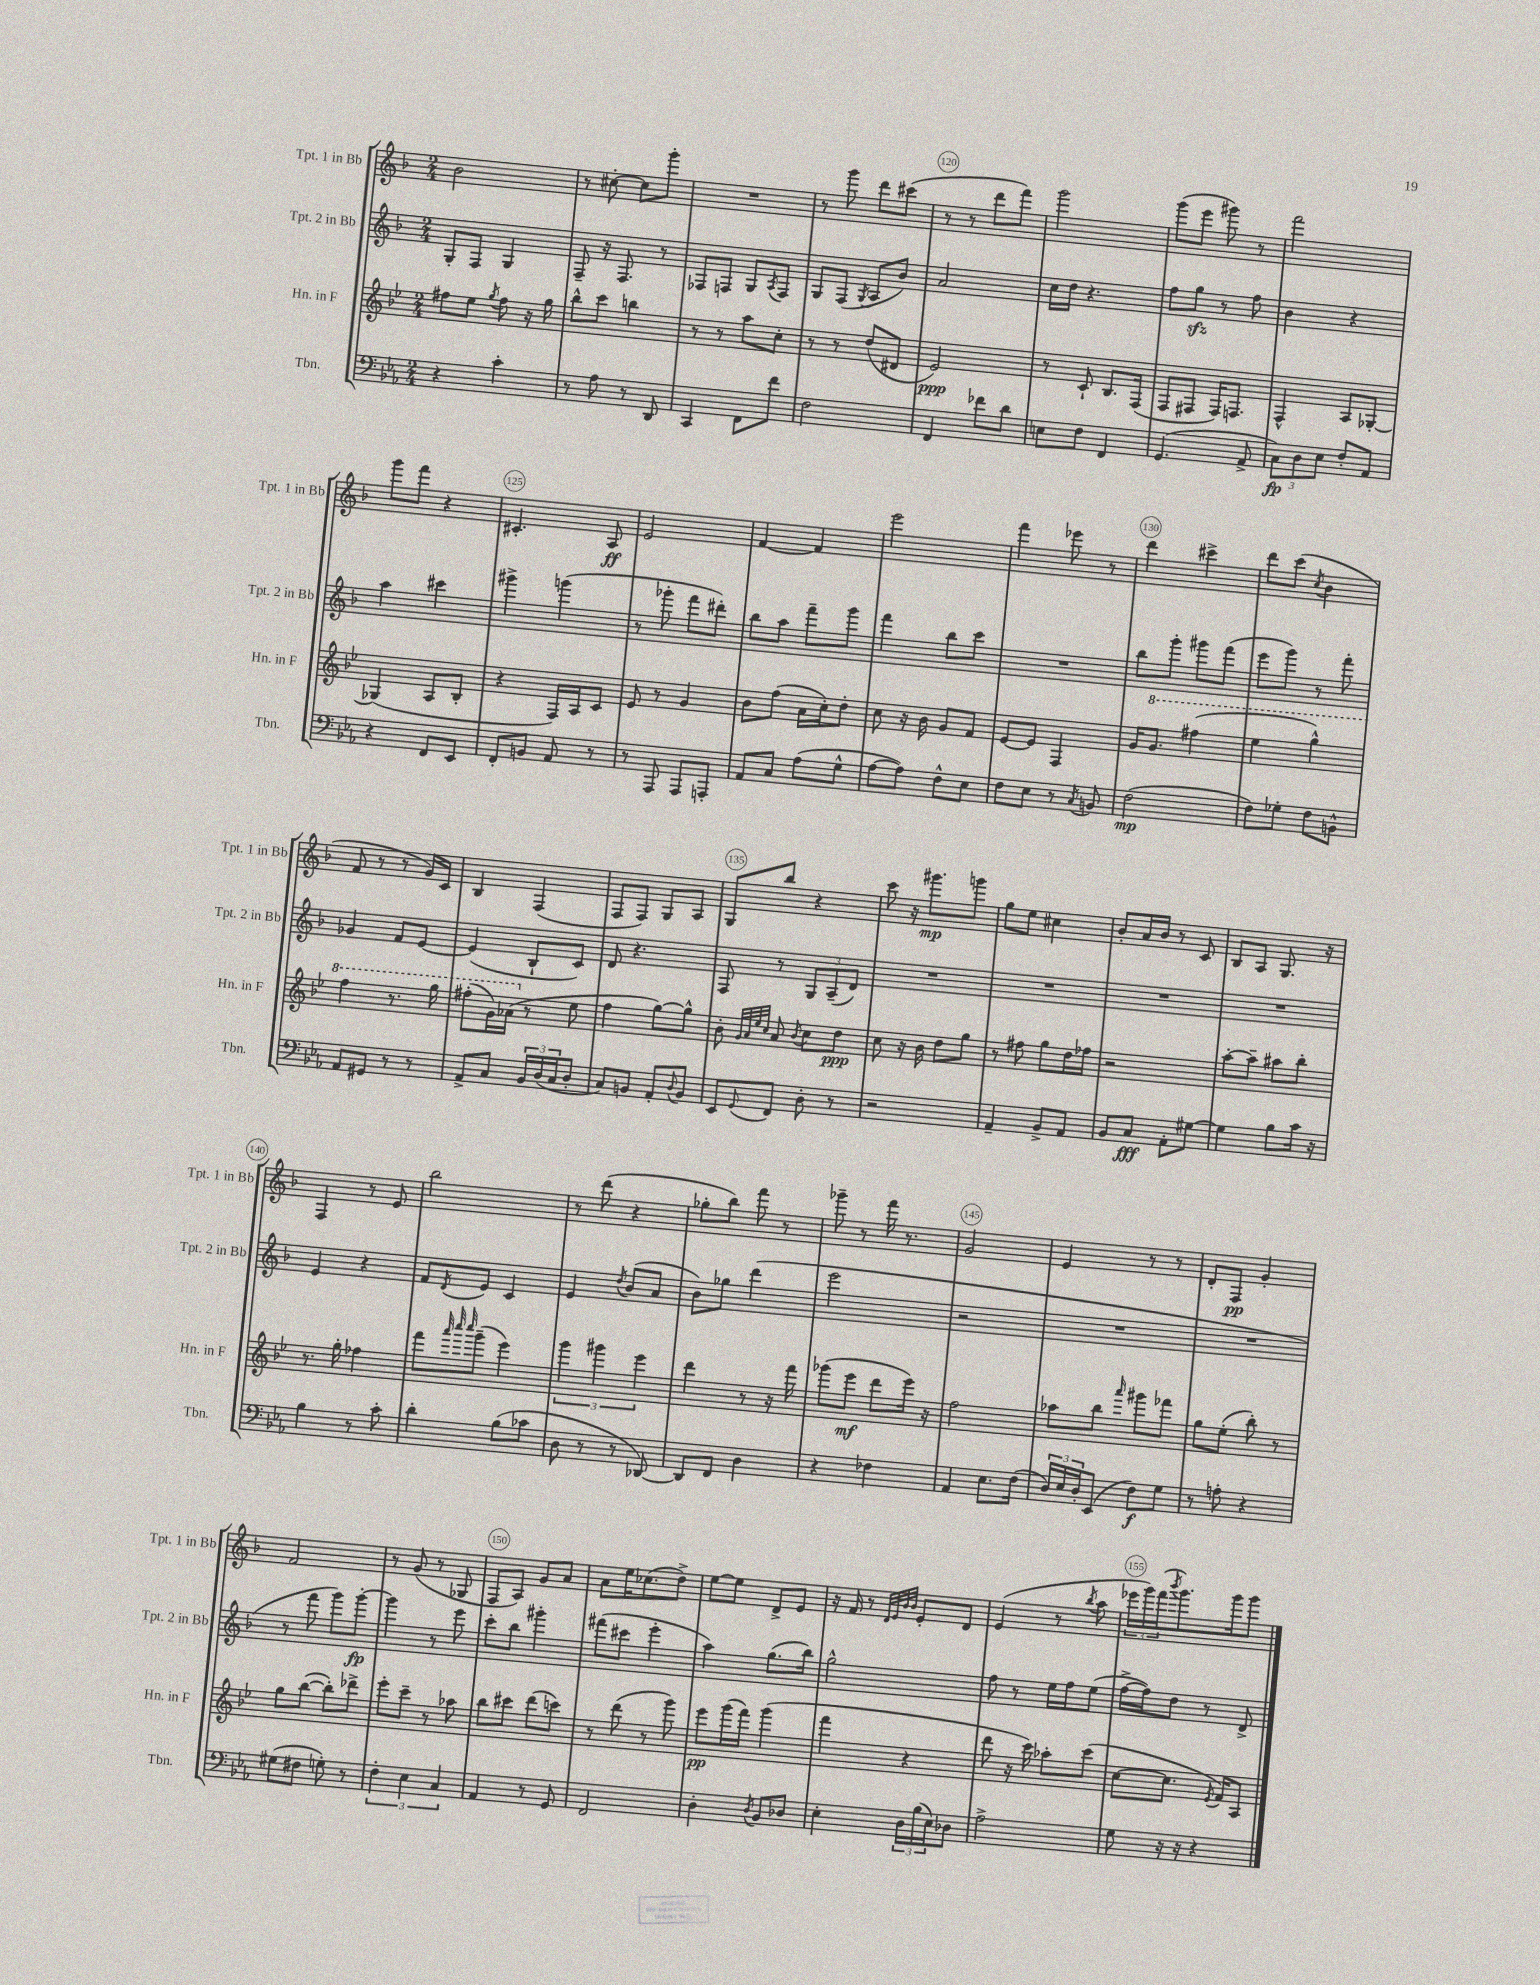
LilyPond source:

<<
\new StaffGroup <<
\new Staff = "s0" \with { instrumentName = "Tpt. 1 in Bb" shortInstrumentName = "Tpt. 1 in Bb" } {
    \clef treble \key f \major \numericTimeSignature \time 2/4
    bes'2 |
    r8 cis''8~-. cis''8 g'''8-. |
    R2 |
    r8 g'''8 d'''8 cis'''8( |
    r8 r8 d'''8 f'''8) |
    g'''2 |
    g'''8( e'''8 gis'''8) r8 |
    f'''2 |
    g'''8 f'''8 r4 |
    cis'4.-. a8\ff |
    e'2 |
    f'4~ f'4 |
    e'''2 |
    f'''4 ees'''8 r8 |
    d'''4 cis'''4-> |
    d'''8 c'''8( \acciaccatura { c''8 } bes'4 |
    f'8 r8 r8 g'16) c'16 |
    bes4 f4( |
    f8 f8) g8 a8 |
    g8 bes''8 r4 |
    c'''8 r16 gis'''8.\mp g'''8 |
    g''8 e''8 cis''4 |
    bes'8-. a'16 bes'16 r8 c'8 |
    bes8 a8 g8. r16 |
    f4 r8 e'8 |
    bes''2 |
    r8 d'''8( r4 |
    ges''8-. bes''8) f'''8 r8 |
    ges'''8-- r8 f'''16 r8. |
    g'2 |
    e'4 r8 r8 |
    d'8-. f8\pp g'4-. |
    f'2 |
    r8 g'8( r8 ges8 |
    f8 a8) g'8 a'8 |
    a'8 e''16 ces''8.( d''8->) |
    e''8~ e''8 d'8-> e'8 |
    r16 f'16 r8 \grace { d'32 e'32 bes'32 bes'32 } e'8-. d'8 |
    e'4( r8 \acciaccatura { bes''8 } a''8 |
    \tuplet 3/2 { ees'''16 g'''16) f'''16( } \acciaccatura { bes'''8 } g'''8.) g'''16 g'''8 \bar "|." |
}
\new Staff = "s1" \with { instrumentName = "Tpt. 2 in Bb" shortInstrumentName = "Tpt. 2 in Bb" } {
    \clef treble \key f \major \numericTimeSignature \time 2/4
    g8-. f8 g4 |
    f8-- r16 f8. r8 |
    fes8 f8 g8 \acciaccatura { a8 } f8 |
    g8 f8( \acciaccatura { g8 } a8 bes'8) |
    a'2 |
    c''16 d''16 r4. |
    f''8 g''8\sfz r8 f''8 |
    bes'4 r4 |
    a''4 cis'''4 |
    gis'''4-> g'''4( |
    r8 ges'''8-. f'''8 dis'''8-.) |
    bes''8 a''8 f'''8-- g'''8 |
    f'''4 bes''8 c'''8 |
    R2 |
    bes''8 g'''8-. gis'''8 f'''8( |
    e'''8 g'''8) r8 f'''8-. |
    ges'4 f'8 e'8~ |
    e'4( bes8-! c'8) |
    d'8 r4. |
    f8 r8 \tuplet 3/2 { g8 a8--( d'8) } |
    R2 |
    R2 |
    R2 |
    R2 |
    e'4 r4 |
    f'8 \acciaccatura { d'8 } e'8 c'4 |
    e'4 \acciaccatura { d''8 } bes'8( a'8 |
    bes'8) ges''8 d'''4( |
    e'''2 |
    r2 |
    R2 |
    R2 |
    r8 f'''8 g'''8) g'''8~-.\fp |
    g'''4 r8 e'''8 |
    c'''8-. bes''8 gis'''4-. |
    fis'''8( cis'''8 e'''4-. |
    a''4) g''8.( bes''16) |
    g''2-^ |
    f''8 r8 e''16 f''16 e''8( |
    f''16~-> f''16) d''8 r8 d'8-> \bar "|." |
}
\new Staff = "s2" \with { instrumentName = "Hn. in F" shortInstrumentName = "Hn. in F" } {
    \clef treble \key bes \major \numericTimeSignature \time 2/4
    fis''8 ees''8 \acciaccatura { g''8 } fis''8 r16 g''16 |
    bes''8-^ c'''8 b''4 |
    r8 r8 a''8 c''8-. |
    r8 r8 d''8( dis'8 |
    ees'2\ppp) |
    r8 c'8-! bes8. f16( |
    f8 fis8 fis16) f8. |
    f4-^ a8 ges8~-. |
    ges4( a8 bes8-. |
    r4 f16) a16 c'8 |
    ees'8 r8 g'4 |
    bes'8 f''8( a'16 c''16-.) d''8-. |
    c''8 r16 bes'16 g'8 f'8 |
    ees'8~ ees'8 f4 |
    g'16 \ottava #1 g''8. fis'''4( |
    ees'''4 g'''4-^) |
    f'''4 r8. g'''16 |
    fis'''8-.( g''16) aes''16( \ottava #0 r8 ees''8 |
    f''4 g''8~) g''8-^ |
    bes'8-. \grace { g'32 a'32 ees''32 c''32 } a'8 \acciaccatura { bes'8 } c''8 d''8\ppp |
    c''8 r16 bes'16 d''8 g''8 |
    r8 fis''8 g''8 d''16 fes''16 |
    r2 |
    a''8~-. a''8-- ais''8 bes''8-. |
    r8. g''16-. fes''4 |
    f'''8 \grace { a'''32 c''''32 c''''32 } g'''8--( ees'''4) |
    \tuplet 3/2 { g'''4 gis'''4 ees'''4 } |
    d'''4 r8 r16 f'''16 |
    ges'''8( ees'''8\mf d'''8 ees'''16) r16 |
    f''2 |
    aes''8 bes''8 \grace { a'''16 } gis'''8 fes'''8 |
    g''8 ees''8-.( bes''8-.) r8 |
    g''8 bes''8~( bes''8-.) des'''8-> |
    ees'''8-. c'''8-- r8 aes''8 |
    bes''8 cis'''8 d'''8( c'''8) |
    r8 d'''8( r8 g'''8) |
    ees'''8\pp g'''16( f'''16) g'''4( |
    f'''4 r4 |
    d'''8 r16 c'''16) aes''8-. c'''8( |
    c''8~ c''8. \acciaccatura { ees'8 } f'16) a8 \bar "|." |
}
\new Staff = "s3" \with { instrumentName = "Tbn." shortInstrumentName = "Tbn." } {
    \clef bass \key ees \major \numericTimeSignature \time 2/4
    r4 c'4-. |
    r8 aes8 r8 d,8 |
    c,4 f,8 f'8 |
    f2 |
    f,4 fes'8 d'8 |
    e8 f8 f,4 |
    g,4.( aes,8-> |
    \tuplet 3/2 { c8\fp) d8 ees8 } f8-. aes,8 |
    r4 f,8 ees,8 |
    f,8-. b,8 aes,8 r8 |
    r8 aes,,8 aes,,8 a,,8-. |
    aes,8 c8 aes8( g8-^ |
    aes8~ aes8) f8-^ ees8 |
    f8 ees8 r8 \acciaccatura { c8 } b,8 |
    f2\mp( |
    f8) ges8-. f8 b,8-^ |
    aes,8 gis,8 r8 r8 |
    aes,8-> c8 \tuplet 3/2 { bes,16 d16( c16 } d8-. |
    c8) b,8 aes,8-. \appoggiatura { d8 } b,8 |
    ees,8 \appoggiatura { g,8 } f,8 d8-. r8 |
    r2 |
    aes,4-- bes,8-> aes,8 |
    bes,8 c8\fff aes,8-. gis8~ |
    gis4 bes8 c'16 r16 |
    bes4 r8 c'8-. |
    d'4-. bes8( ces'8 |
    d8 r8 r8 des,8~) |
    des,8 f,8 d4 |
    r4 fes4 |
    aes,4 ees8. f16( |
    \tuplet 3/2 { d16) ees16 d16-. } ees,8( f8\f) g8 |
    r8 a8-. r4 |
    gis8( fis8 g8-.) r8 |
    \tuplet 3/2 { f4-. ees4 c4 } |
    aes,4 r8 g,8 |
    f,2 |
    d4-. \acciaccatura { d8 } bes,8 des8 |
    ees4-. \tuplet 3/2 { d16 bes16( ees16) } des8 |
    aes2-> |
    g8 r16 r16 r4 \bar "|." |
}
>>
>>
\layout { \context { \Score currentBarNumber = #116 \override BarNumber.break-visibility = ##(#f #t #t) barNumberVisibility = #(every-nth-bar-number-visible 5) \override BarNumber.stencil = #(make-stencil-circler 0.1 0.3 ly:text-interface::print) } }
